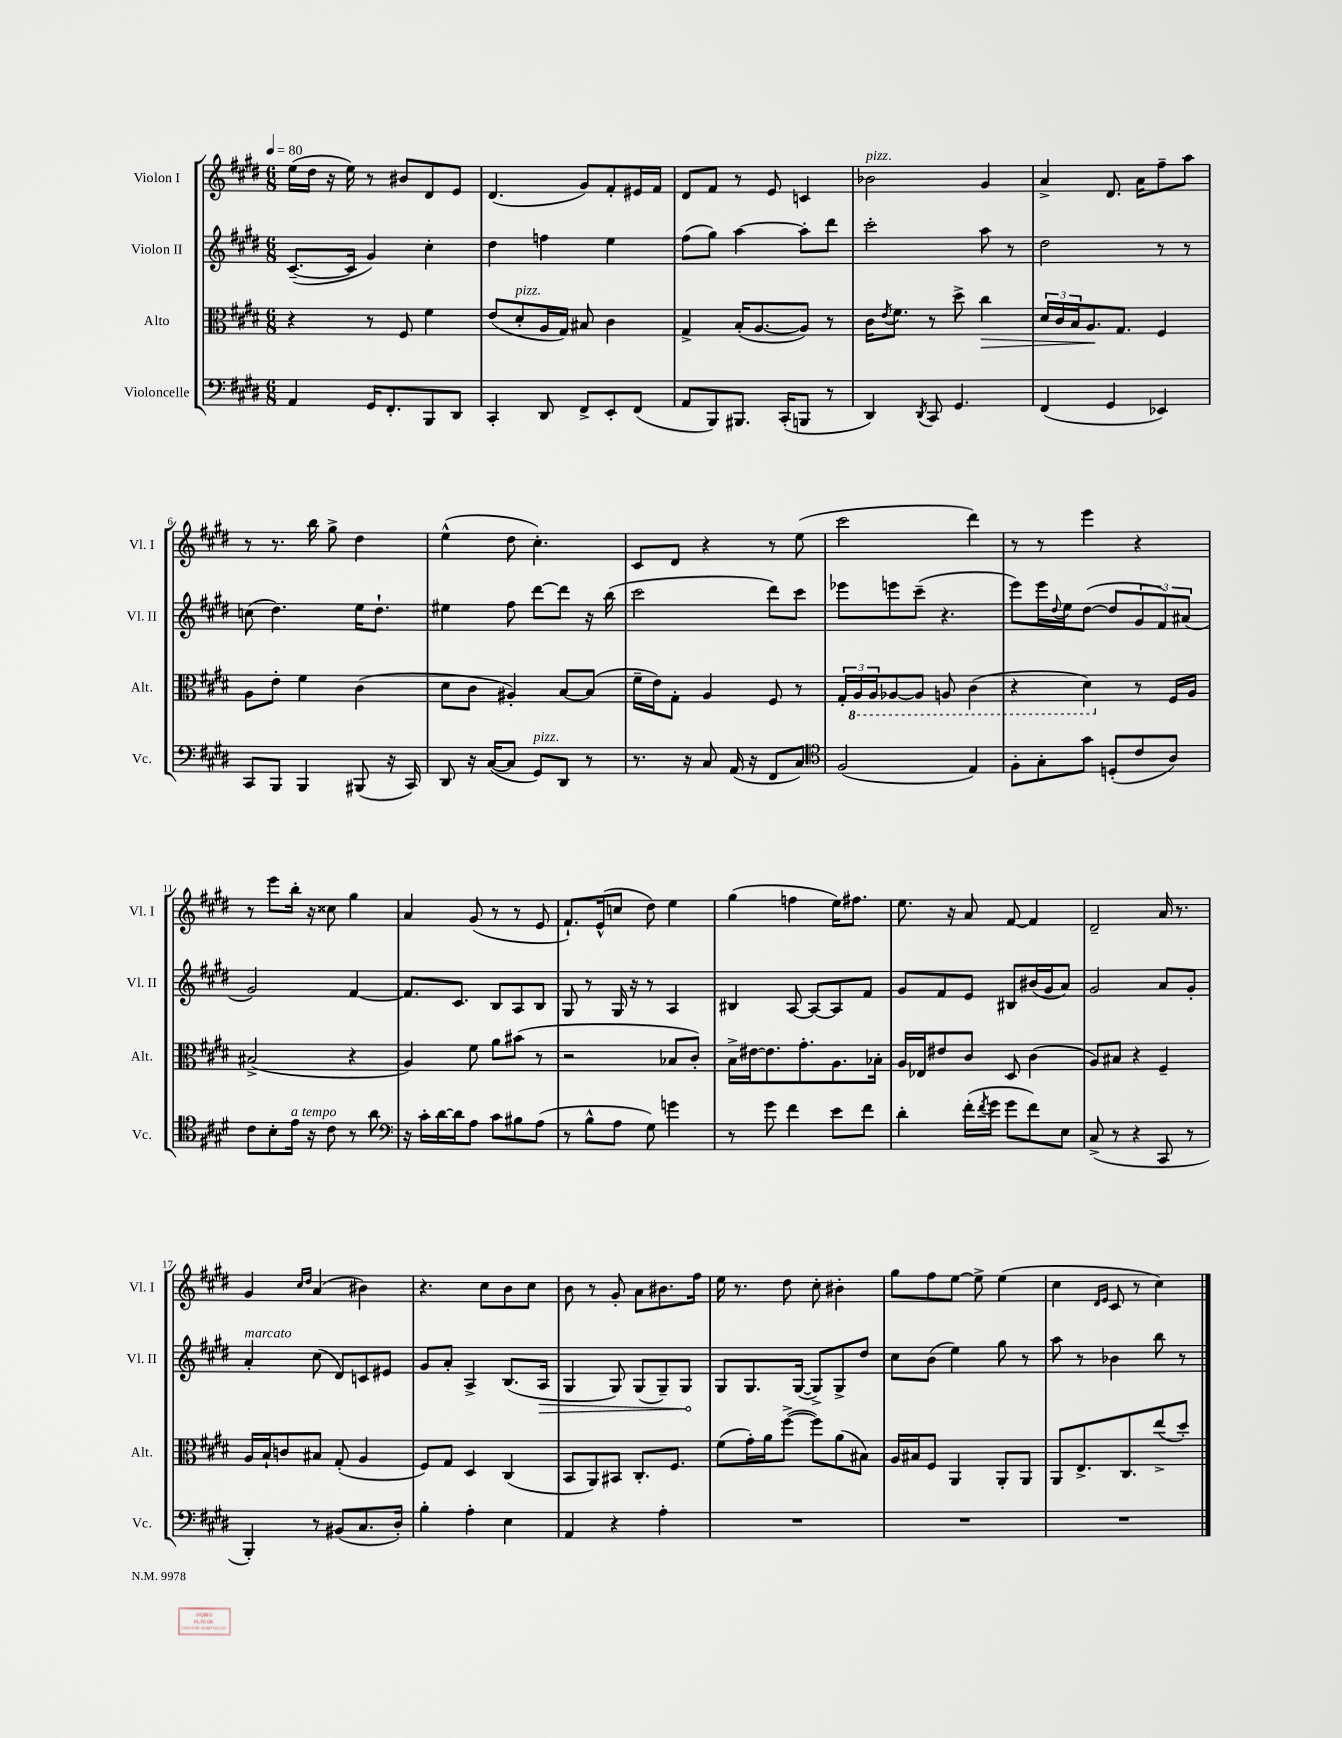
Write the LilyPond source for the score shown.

<<
\new StaffGroup <<
\new Staff = "s0" \with { instrumentName = "Violon I" shortInstrumentName = "Vl. I" } {
    \clef treble \key e \major \numericTimeSignature \time 6/8 \tempo 4 = 80
    e''16( dis''16 r16 e''16) r8 bis'8 dis'8 e'8 |
    dis'4.( gis'8) fis'8-. eis'16 fis'16 |
    dis'8 fis'8 r8 e'8 c'4 |
    bes'2^\markup { \italic "pizz." } gis'4 |
    a'4-> dis'8. a'16 fis''8-- a''8 |
    r8 r8. b''16 gis''8-> dis''4 |
    e''4-^( dis''8 cis''4.-.) |
    cis'8 dis'8 r4 r8 e''8( |
    cis'''2 dis'''4) |
    r8 r8 e'''4 r4 |
    r8 e'''8 b''16-. r16 cisis''8 gis''4 |
    a'4 gis'8( r8 r8 e'8 |
    fis'8.-!) e'16-^( c''8 dis''8) e''4 |
    gis''4( f''4 e''16) fis''8. |
    e''8. r16 a'8 fis'8~ fis'4 |
    dis'2-- a'16 r8. |
    gis'4 \grace { cis''16 dis''16 } a'4( bis'4) |
    r4. cis''8 b'8 cis''8 |
    b'8 r8 gis'8-. a'8 bis'8. fis''16 |
    e''16 r8. dis''8 cis''8-. bis'4-. |
    gis''8 fis''8 e''8~ e''8-> e''4( |
    cis''4 \grace { dis'16 e'16 } cis'8 r8 cis''4) \bar "|." |
}
\new Staff = "s1" \with { instrumentName = "Violon II" shortInstrumentName = "Vl. II" } {
    \clef treble \key e \major \numericTimeSignature \time 6/8
    cis'8.~--( cis'16 gis'4) cis''4-. |
    dis''4 f''4 e''4 |
    fis''8( gis''8) a''4~ a''8-. dis'''8 |
    cis'''2-. a''8 r8 |
    dis''2 r8 r8 |
    c''8( dis''4.) e''16 dis''8.-! |
    eis''4 fis''8 dis'''8~ dis'''8 r16 b''16( |
    cis'''2 dis'''8) cis'''8 |
    ees'''8 e'''8 cis'''8--( r4. |
    e'''8) e'''16 \appoggiatura { dis''8 } e''16 dis''8~( dis''8 \tuplet 3/2 { gis'8 fis'8) ais'8( } |
    gis'2) fis'4~ |
    fis'8. cis'8. b8 a8 b8 |
    gis8 r8 gis16 r16 r8 a4 |
    bis4 a8~ a8~ a8 fis'8 |
    gis'8 fis'8 e'8 bis8 bis'16( gis'16 a'8) |
    gis'2 a'8 gis'8-. |
    a'4-.^\markup { \italic "marcato" } cis''8( dis'8) c'8 eis'8 |
    gis'8 a'8-. a4-> b8.( \once \override Hairpin.circled-tip = ##t a16\> |
    gis4 gis8) gis8( gis8--) gis8\! |
    gis8 gis8. gis16~( gis8->) gis8-> dis''8 |
    cis''8 b'8( e''4) gis''8 r8 |
    a''8 r8 bes'4 b''8 r8 \bar "|." |
}
\new Staff = "s2" \with { instrumentName = "Alto" shortInstrumentName = "Alt." } {
    \clef alto \key e \major \numericTimeSignature \time 6/8
    r4 r8 fis8 fis'4 |
    e'8( dis'8-.^\markup { \italic "pizz." } a16 gis16) bis8 cis'4 |
    gis4-> b16-.( a8.~ a8) r8 |
    cis'16 \acciaccatura { e'8 } fis'8. r8 dis''8-> cis''4\> |
    \tuplet 3/2 { dis'16 cis'16 b16 } a8.\! gis8. fis4 |
    a8 e'8-. fis'4 cis'4( |
    dis'8 cis'8 ais4-.) b8~ b8( |
    fis'16-- e'16) gis8-. a4 fis8 r8 |
    \tuplet 3/2 { gis16-. \ottava #-1 a,16 a,16 } aes,8~ aes,8 a,8 cis4( |
    r4 dis4) \ottava #0 r8 fis16 a16 |
    bis2->( r4 |
    a4) fis'8 a'8 bis'8( r8 |
    r2 bes8 cis'8-.) |
    b16-> eis'16~ eis'8. gis'8.-. a8. bes16-. |
    a16 ees16 eis'8 cis'8 dis8 cis'4( |
    a8) bis8 r4 fis4-- |
    a16 b16-! c'8 bis8 gis8-.( a4 |
    fis8) gis8 dis4 cis4( |
    b,8 a,8) bis,8 cis8.-. fis8. |
    fis'8( gis'16-.) a'16 fis''8~->( fis''8) a'8( bis8) |
    a16 bis16 fis8 a,4 a,8-. a,8 |
    a,8 e8.-> cis8. e''8->( dis''8-.) \bar "|." |
}
\new Staff = "s3" \with { instrumentName = "Violoncelle" shortInstrumentName = "Vc." } {
    \clef bass \key e \major \numericTimeSignature \time 6/8
    a,4 gis,16 fis,8.-. b,,8 dis,8 |
    cis,4-. dis,8 fis,8-> e,8-. fis,8( |
    a,8 b,,8) bis,,8. cis,16-.( b,,8 r8 |
    dis,4) \acciaccatura { dis,8 } cis,8 gis,4. |
    fis,4( gis,4 ees,4) |
    cis,8 b,,8 b,,4 bis,,8( r16 cis,16) |
    dis,8 r16 cis16~( cis8 gis,8^\markup { \italic "pizz." }) dis,8 r8 |
    r8. r16 cis8 a,16( r16 fis,8 cis8) |
    \clef tenor fis2( e4) |
    fis8-. gis8-. gis'8 d8-.( cis'8 a8) |
    cis'8 b8-. e'16^\markup { \italic "a tempo" } r16 cis'8 r8 a'8 |
    \clef bass r16 cis'16-. dis'16~ dis'16 a8 cis'8 bis8 a8( |
    r8 b8-^ a8 gis8) g'4 |
    r8 gis'8 fis'4 e'8 fis'8 |
    dis'4-. fis'16-.( \acciaccatura { fis'8 } gis'16 gis'8 fis'8) e8 |
    cis8->( r8 r4 cis,8 r8 |
    b,,4-.) r8 bis,8( cis8. dis16-.) |
    b4-. a4-. e4 |
    a,4 r4 a4-. |
    R2. |
    R2. |
    R2. \bar "|." |
}
>>
>>
